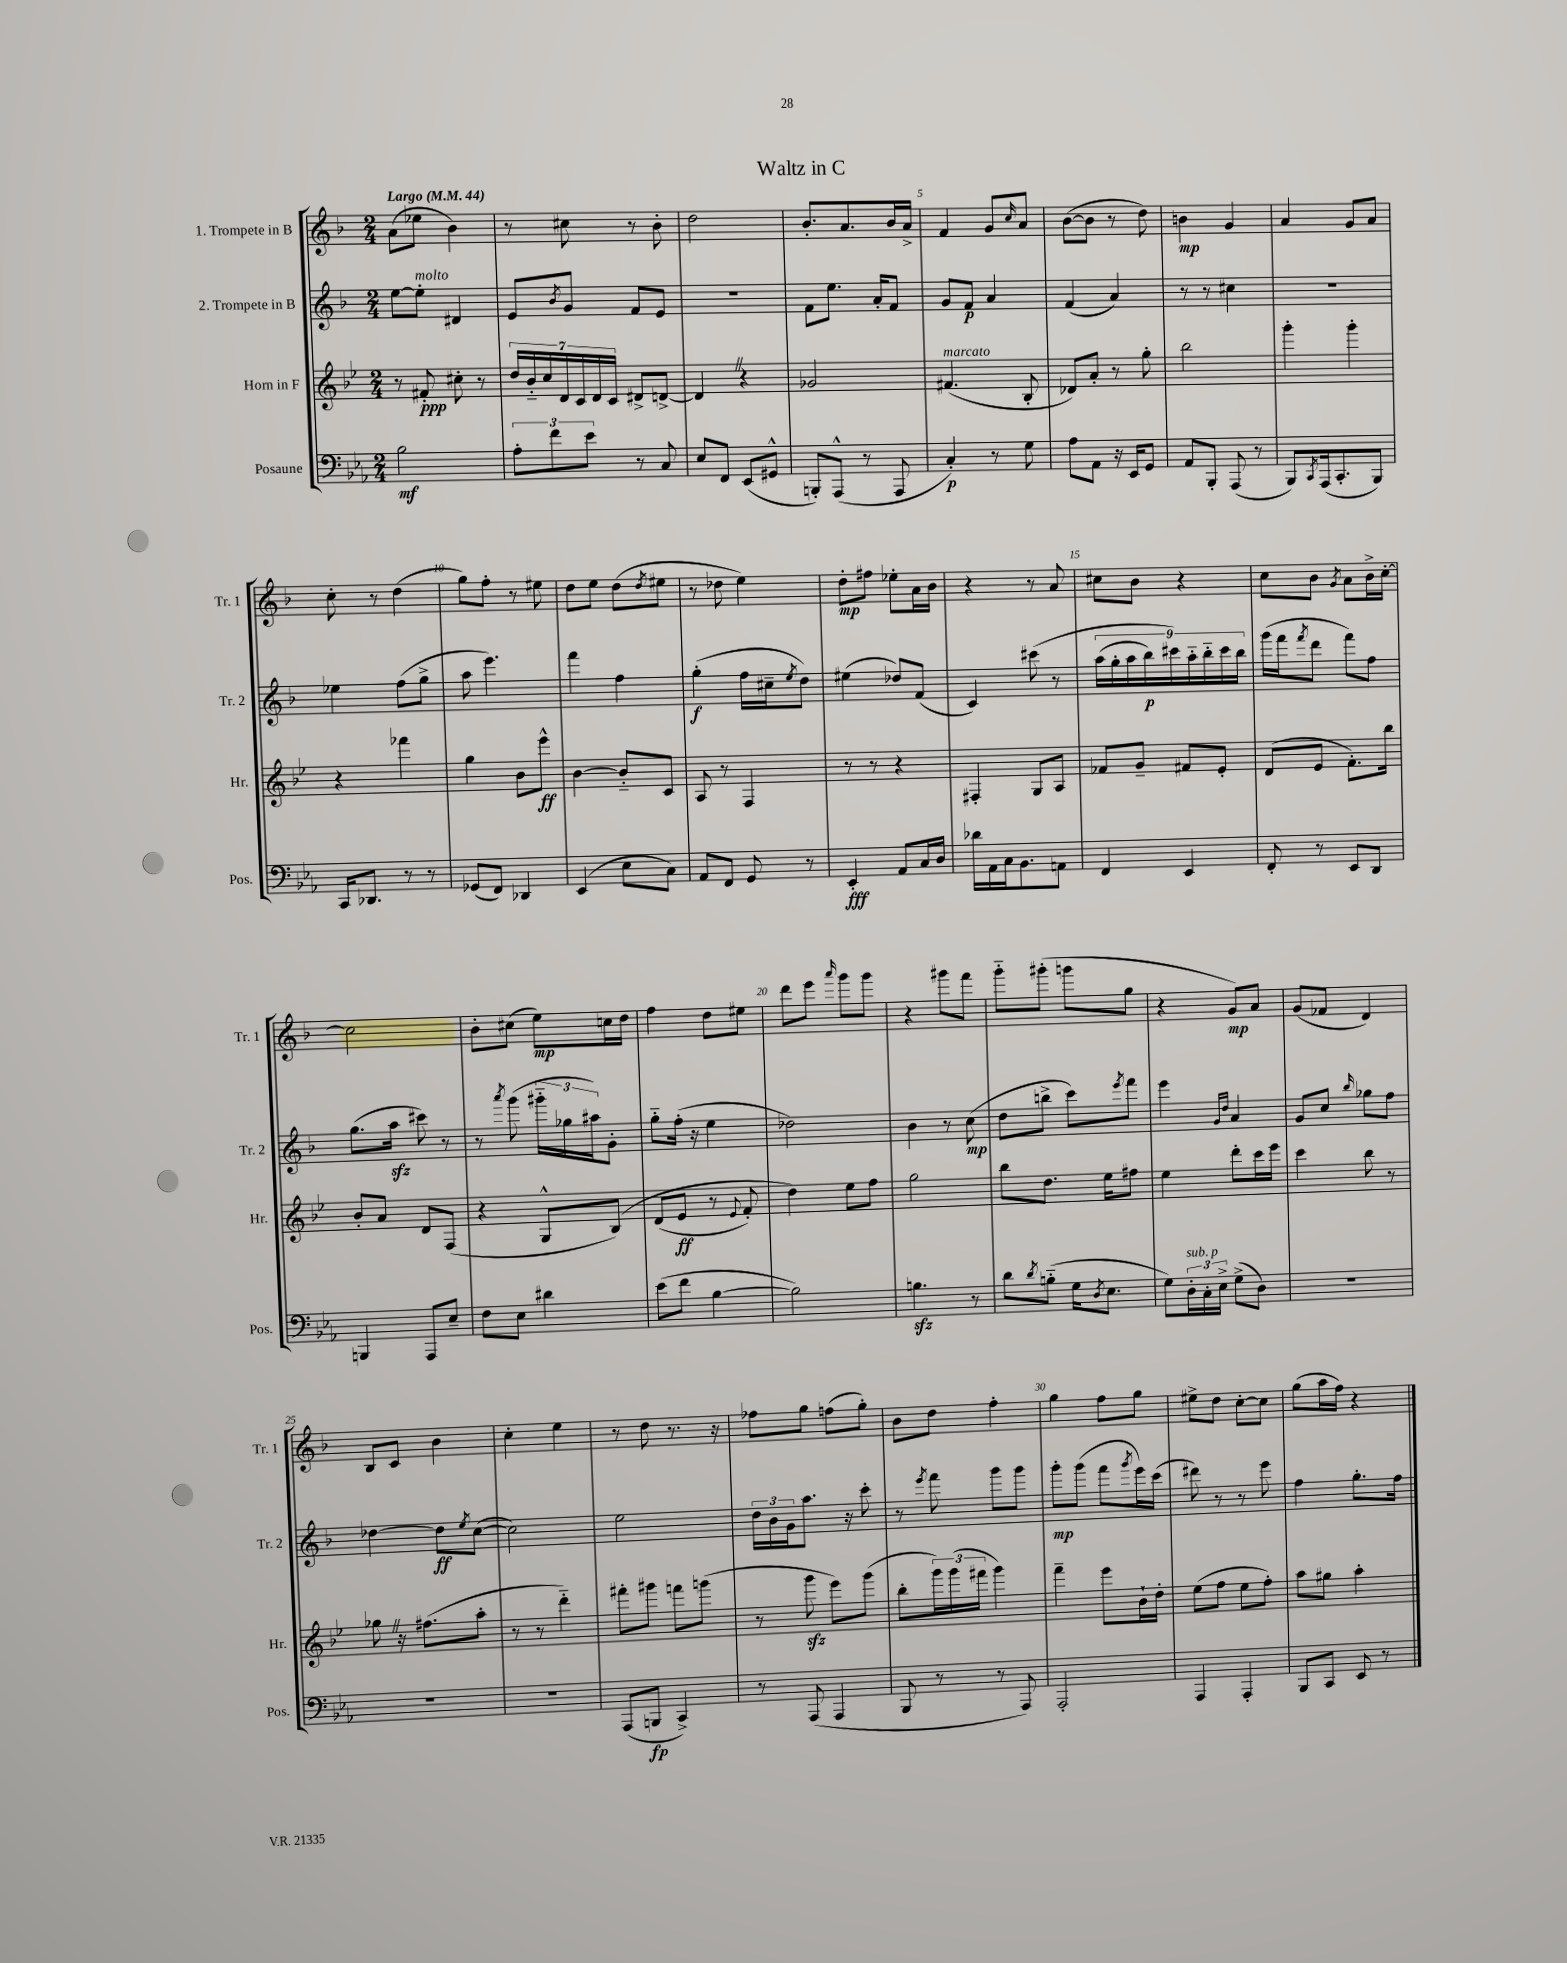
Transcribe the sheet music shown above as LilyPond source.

\header { title = "Waltz in C" }
<<
\new StaffGroup <<
\new Staff = "s0" \with { instrumentName = "1. Trompete in B" shortInstrumentName = "Tr. 1" } {
    \clef treble \key f \major \numericTimeSignature \time 2/4 \tempo "Largo" 4 = 44
    a'8( ees''8 bes'4) |
    r8 cis''8 r8 bes'8-. |
    d''2 |
    bes'8.-. a'8. bes'16 a'16-> |
    f'4 g'8 \grace { c''16 } a'8 |
    bes'8~( bes'8 r8 d''8) |
    b'4\mp g'4 |
    a'4 g'8 a'8 |
    c''8-. r8 d''4( |
    g''8) f''8-. r8 eis''8 |
    d''8 e''8 d''8( \acciaccatura { d''8 } eis''8 |
    r8 des''8 e''4) |
    d''8-.\mp fis''8 ees''8-. a'16 bes'16 |
    r4 r8 a'8 |
    cis''8 bes'8 r4 |
    c''8 bes'8 \acciaccatura { g'8 } a'8 bes'16-> c''16~-. |
    c''2 |
    bes'8-. cis''8( e''8\mp) c''16 d''16 |
    f''4 d''8 eis''8 |
    d'''8 e'''8 \grace { a'''16 } g'''8 g'''8 |
    r4 gis'''8 f'''8 |
    g'''8-_ gis'''8-.( g'''8 g''8 |
    r4 g'8\mp) a'8 |
    g'8( fes'8 d'4) |
    bes8 c'8 bes'4 |
    c''4-. e''4 |
    r8 d''8 r8. r16 |
    fes''8 g''8 f''8( g''8-.) |
    bes'8 d''8 f''4-. |
    g''4 f''8 g''8 |
    eis''8-> d''8 c''8~-. c''8 |
    g''8( a''16 f''16) r4 \bar "|." |
}
\new Staff = "s1" \with { instrumentName = "2. Trompete in B" shortInstrumentName = "Tr. 2" } {
    \clef treble \key f \major \numericTimeSignature \time 2/4
    e''8~ e''8-.^\markup { \italic "molto" } dis'4 |
    e'8 \acciaccatura { bes'8 } g'8 f'8 e'8 |
    r2 |
    f'8 e''8. a'16-. f'8 |
    g'8 f'8\p a'4 |
    f'4( a'4) |
    r8 r8 cis''4 |
    r2 |
    ees''4 f''8( g''8-> |
    a''8 e'''4.) |
    f'''4 f''4 |
    g''4-.\f( f''16 cis''16-- \acciaccatura { e''8 } d''8) |
    eis''4( des''8) f'8( |
    c'4) cis'''8\( r8 |
    \tuplet 9/8 { a''16( g''16-. a''16 bes''16\p) cis'''16\) a''16-_ bes''16-_ cis'''16 bes''16 } |
    g'''16( f'''16 \acciaccatura { f'''8 } d'''8 f'''8) f''8 |
    g''8.( a''16\sfz cis'''8) r8 |
    r8 \acciaccatura { a'''8 } g'''8( \tuplet 3/2 { gis'''16-_ ges''16 ais''16) } g'8-. |
    g''8-_ f''16-.( r16 e''4 |
    des''2) |
    bes'4 r8 c''8\mp( |
    d''8 b''8-> c'''8) \acciaccatura { e'''8 } f'''8 |
    e'''4 \grace { g'16 d''16 } a'4 |
    g'8 c''8 \grace { bes''16 } ges''8 f''8 |
    des''4~ des''8\ff \acciaccatura { e''8 } c''8~( |
    c''2) |
    e''2 |
    \tuplet 3/2 { d''16 bes'16 g'16 } a''8. r16 c'''8-. |
    r8 \acciaccatura { e'''8 } f'''8 g'''8 g'''8 |
    g'''8-.\mp g'''8( f'''8 \acciaccatura { g'''8 } e'''16) c'''16( |
    dis'''8) r8 r8 e'''8 |
    f''4 g''8.-. f''16 \bar "|." |
}
\new Staff = "s2" \with { instrumentName = "Horn in F" shortInstrumentName = "Hr." } {
    \clef treble \key bes \major \numericTimeSignature \time 2/4
    r8 fis'8-.\ppp cis''8-. r8 |
    \tuplet 7/4 { d''16 bes'16-_ c''16 d'16 c'16 d'16 c'16 } dis'8-> d'8~-> |
    d'4 \once \override BreathingSign.text = \markup { \musicglyph "scripts.caesura.straight" } \breathe r4 |
    ges'2 |
    fis'4.^\markup { \italic "marcato" }( bes8-. |
    des'8) a'8-. r8 g''8-. |
    bes''2 |
    g'''4-. g'''4-. |
    r4 fes'''4 |
    g''4 bes'8 ees'''8-^\ff |
    bes'4~ bes'8-_ c'8 |
    a8 r8 f4 |
    r8 r8 r4 |
    fis4-. g8 a8 |
    fes'8 g'8-- fis'8 ees'8-. |
    d'8( ees'8 f'8.-.) bes''16 |
    bes'8-. a'8 d'8 f8( |
    r4 g8-^ bes8)\( |
    d'8( ees'8\ff r8 \appoggiatura { ees'8 } f'8-.) |
    d''4\) ees''8 f''8 |
    g''2 |
    bes''8 d''8. ees''16 fis''8 |
    ees''4 d'''8-. c'''16 ees'''16 |
    c'''4 bes''8 r8 |
    ges''8 \once \override BreathingSign.text = \markup { \musicglyph "scripts.caesura.straight" } \breathe r16 fis''8.( a''8-. |
    r8 r8 d'''4-_) |
    fis'''8-. gis'''8 f'''8 g'''8( |
    r8 g'''8\sfz ees'''8) g'''8( |
    bes''8-. \tuplet 3/2 { g'''16) g'''16( fis'''16 } g'''4) |
    f'''4-- ees'''8 bes'16-! d''16-. |
    ees''8( f''8 ees''8 f''8-.) |
    a''8 gis''8 a''4-. \bar "|." |
}
\new Staff = "s3" \with { instrumentName = "Posaune" shortInstrumentName = "Pos." } {
    \clef bass \key ees \major \numericTimeSignature \time 2/4
    bes2\mf |
    \tuplet 3/2 { aes8-. f'8 ees'8 } r8 c8 |
    ees8 f,8 ees,8( gis,8-^ |
    b,,8-.) aes,,8-^( r8 aes,,8 |
    c4-.\p) r8 g8 |
    aes8 aes,8 r16 ees,16 g,8 |
    aes,8 bes,,8-. aes,,8( r8 |
    bes,,8) \acciaccatura { c,8 } aes,,16( c,8.-. bes,,8) |
    c,16 des,8. r8 r8 |
    ges,8( f,8) des,4 |
    ees,4( ees8 c8) |
    aes,8 f,8 g,8 r8 |
    ees,4-.\fff aes,8 c16 d16 |
    des'16 aes,16 c16 bes,8. a,8 |
    f,4 ees,4 |
    f,8-. r8 ees,8 d,8 |
    b,,4 aes,,8 ees8-- |
    f8 ees8 dis'4 |
    ees'8( f'8 bes4~ |
    bes2) |
    b4.\sfz r8 |
    d'8 \acciaccatura { d'8 } b8-_( g16 \acciaccatura { d8 } ees8. |
    g8) \tuplet 3/2 { d16-.^\markup { \italic "sub. p" } c16-. ees16-> } g8->( d8) |
    R2 |
    R2 |
    R2 |
    aes,,8( b,,8\fp c,4->) |
    r8 aes,,8( aes,,4 |
    bes,,8 r8 r8 aes,,8) |
    aes,,2-. |
    aes,,4 aes,,4-. |
    bes,,8 c,8 ees,8 r8 \bar "|." |
}
>>
>>
\layout { \context { \Score \override BarNumber.break-visibility = ##(#f #t #t) barNumberVisibility = #(every-nth-bar-number-visible 5) } }
